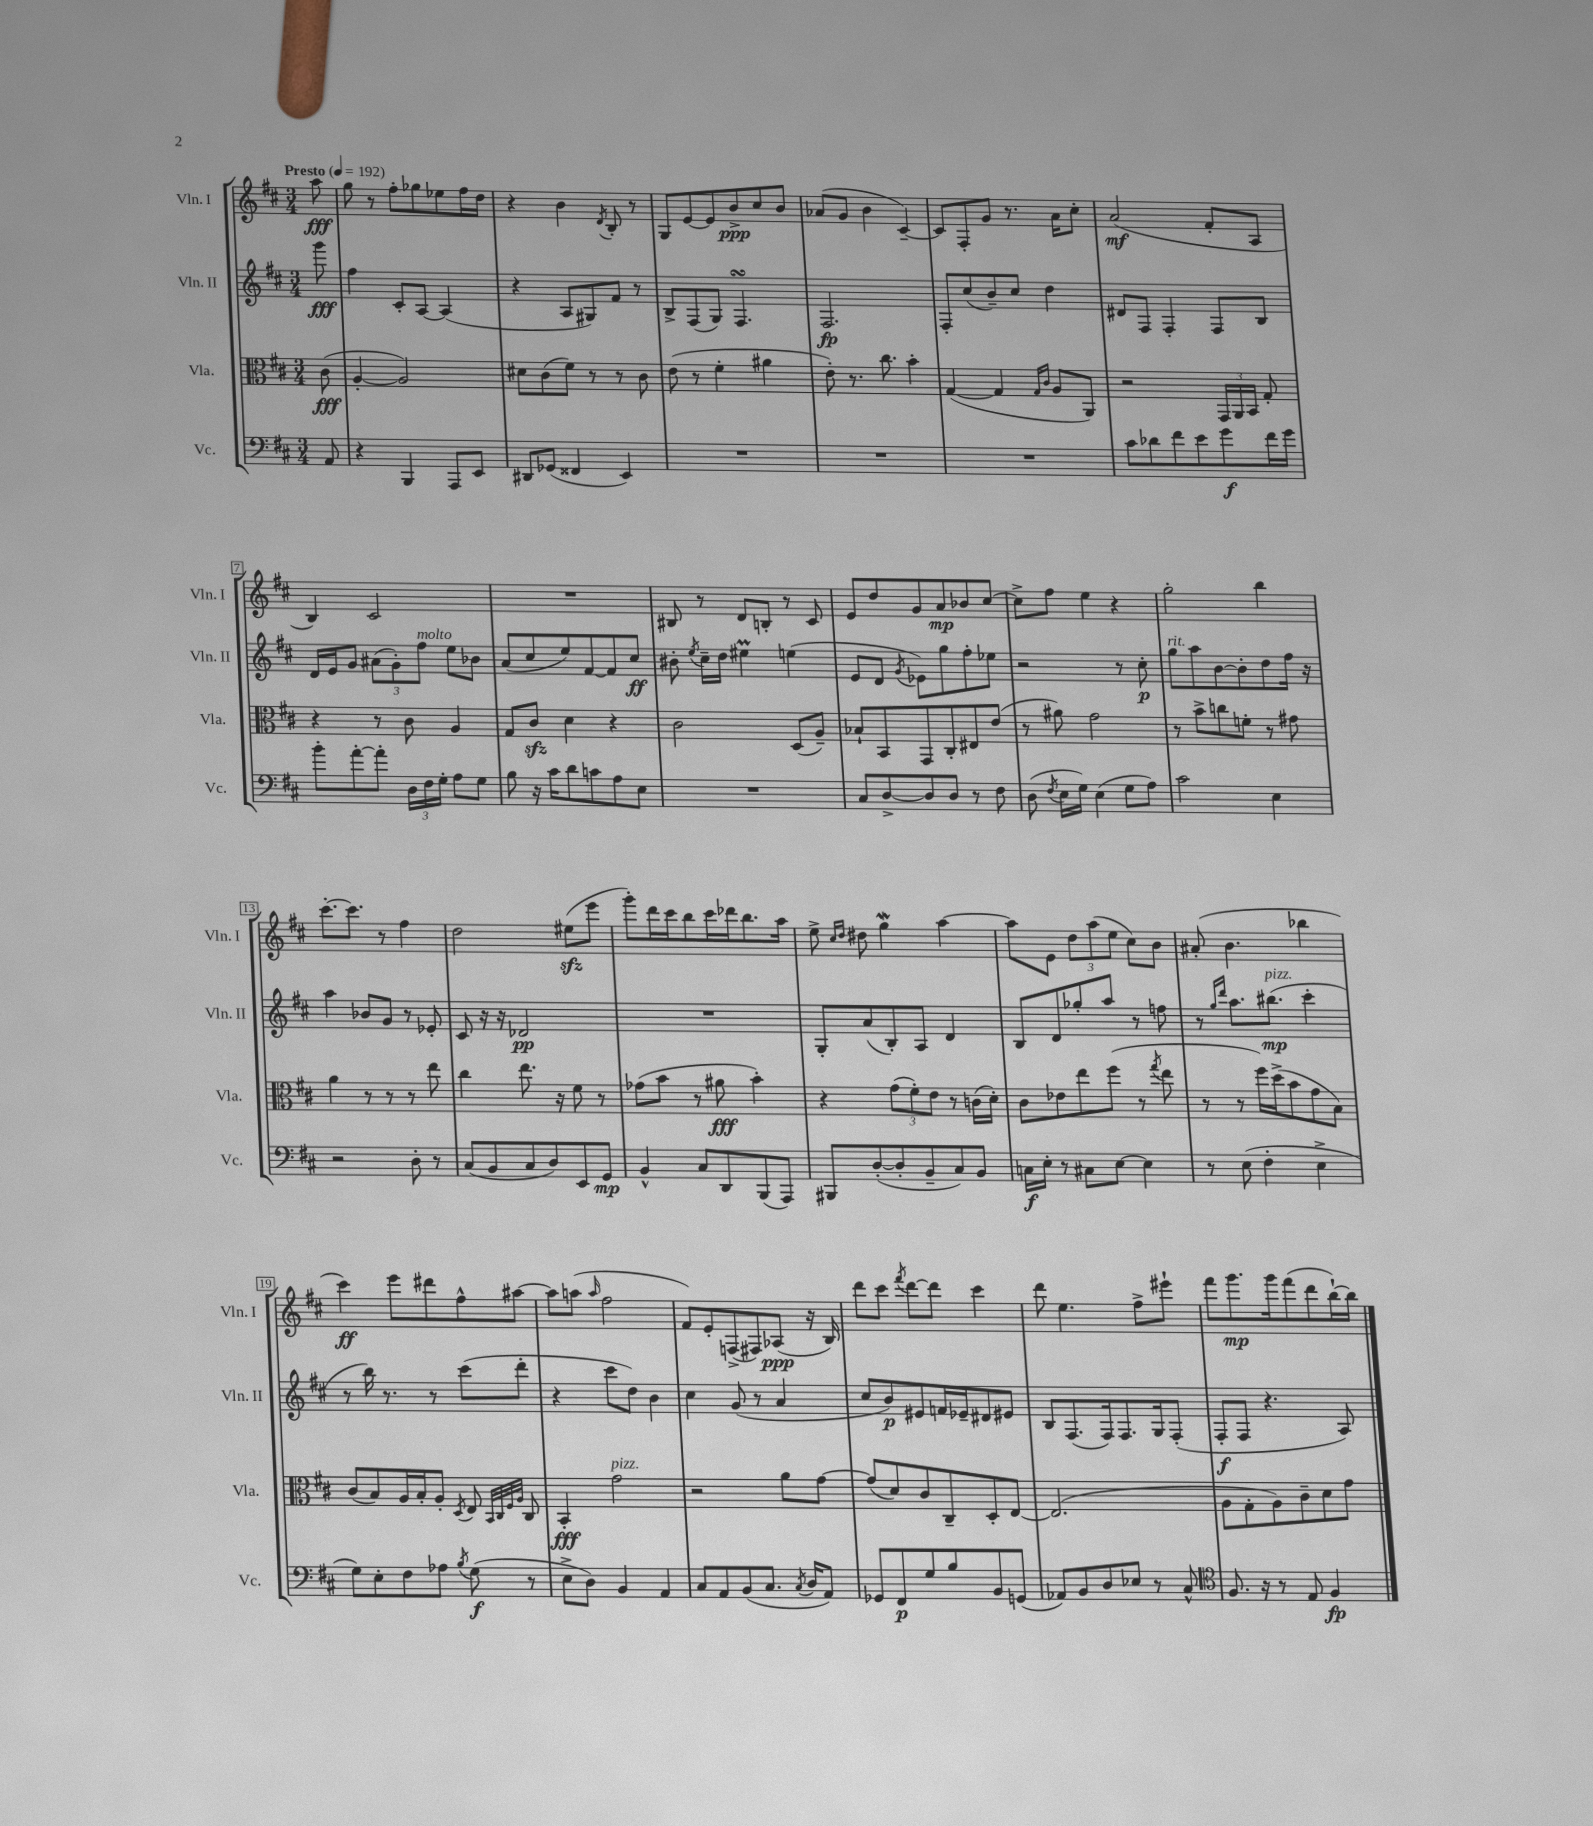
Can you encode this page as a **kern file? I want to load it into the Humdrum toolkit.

**kern	**kern	**kern	**kern
*staff4	*staff3	*staff2	*staff1
*clefF4	*clefC3	*clefG2	*clefG2
*k[f#c#]	*k[f#c#]	*k[f#c#]	*k[f#c#]
*M3/4	*M3/4	*M3/4	*M3/4
*MM192	*MM192	*MM192	*MM192
8AA	(8c#	8ggg	8aa
=	=	=	=
4r	[4A'	4ff#	8gg
.	.	.	8r
4BBB	2A])	8c#'	8ff#'
.	.	[8A	8gg-
8AAA	.	(4A]	8ee-
8EE	.	.	16ff#
.	.	.	16dd
=	=	=	=
8DD#	8d#	4r	4r
(8GG-	(8c#	.	.
4FF##	8f#)	8A	4b
.	8r	8G#)	.
.	.	.	8qd
4EE)	8r	8f#	8B'
.	8c#	8r	8r
=	=	=	=
2.r	(8e	8B^	8G
.	8r	(8F#	[8e
.	4f#'	8G)	8e]
.	.	4.F#	8b^
.	4a#	.	8cc#
.	.	.	8b
=	=	=	=
2.r	8e')	2.F#	(8a-
.	8.r	.	8g
.	.	.	4b
.	8.cc#	.	.
.	4b'	.	[4c#~)
=	=	=	=
2.r	([4G	8F#'	8c#]
.	.	(8cc#	8F#'
.	4G]	8b~)	8g
.	.	8cc#	8.r
.	16qqG	.	.
.	16qqc#	.	.
.	8A	4dd	.
.	.	.	16a
.	8AA)	.	8cc#'
=	=	=	=
8c#	2r	8d#	(2a
8d-	.	8F#	.
8f#	.	4F#'	.
8e	.	.	.
8g	24GG	8F#	8f#'
.	24AA	.	.
.	24BB	.	.
16f#	8G'	8B	8A
16g	.	.	.
=	=	=	=
8b'	4r	16d	4B)
.	.	16e	.
[8a'	.	8g	.
8a']	8r	(12a#	2c#
.	.	12g')	.
24D	8c#	.	.
24F#	.	12ff#	.
24G'	.	.	.
8A	4A	8ee	.
8G	.	8b-	.
=	=	=	=
8B	8G	(8a	2.r
16r	8c#	8cc#	.
16c#	.	.	.
8d	4d	8ee)	.
8c	.	[8f#	.
8A	4r	8f#]	.
8E	.	8cc#	.
=	=	=	=
2.r	2c#	8b#'	8B#
.	.	8qee	.
.	.	16cc#~	8r
.	.	16dd	.
.	.	4ee#	8d
.	.	.	8B'
.	(8D	(4ee	8r
.	8A~)	.	8c#
=	=	=	=
8C#	8B-`	8e	8e
[8D^	8BB	8d	8dd
.	.	8qg	.
8D]	8GG	8e-)	8g
8D	8C#'	8gg	8a
8r	8E#	8ff#'	8b-
8F#	(8e	8ee-	[8cc#
=	=	=	=
(8D	8r	2r	8cc#^]
8qF#	.	.	.
16E	8a#)	.	8ff#
16G)	.	.	.
(4E	2g	.	4ee
8G	.	8r	4r
8A)	.	8cc#'	.
=	=	=	=
2c#	8r	8gg	2gg'
.	8b^	8aa	.
.	8cc	[8b	.
.	8f'	8b']	.
4E	8r	8dd	4bb
.	8g#	16ff#	.
.	.	16r	.
=	=	=	=
2r	4a	4aa	[8.ccc#'
.	.	.	8.ccc#]
.	8r	8b-	.
.	8r	8g	8r
8D'	8r	8r	4ff#
8r	8ee	8e-'	.
=	=	=	=
(8C#	4cc#	8c#	2dd
8BB	.	16r	.
.	.	16r	.
8C#	8.ee	2d-	.
8D)	.	.	.
.	16r	.	.
8EE	8f#	.	(8ee#
8GG	8r	.	8eee
=	=	=	=
4BB^^	(8g-	2.r	8ggg')
.	8b	.	16ddd
.	.	.	16ccc#
8C#	8r	.	8bb
8DD	8a#	.	16ccc#
.	.	.	16ddd-
(8BBB	4b')	.	8.bb
8AAA)	.	.	.
.	.	.	16aa
=	=	=	=
8BBB#	4r	8G'	8ee^
.	.	.	16qqcc#
.	.	.	16qqdd
([8D'	.	(8a	8dd#
8D']	(12g	8B')	4gg
.	12f#')	.	.
8BB~	.	8A	.
.	12e	.	.
8C#)	8r	4d	[4aa
8BB	(16c	.	.
.	16d')	.	.
=	=	=	=
16C	8c#	8B	8aa]
16E'	.	.	.
8r	8e-	8d	8e
8C#	8ee	8gg-'	12dd
.	.	.	(12aa
[8E	(8ff#	8aa	.
.	.	.	12ee
4E]	8r	8r	8cc#)
.	8qgg	.	.
.	8ee	8ff	8b
=	=	=	=
8r	8r	8r	(8a#'
.	.	16qqgg	.
.	.	16qqddd	.
(8E	8r	8.aa	4.b
4F#'	16ff#)	.	.
.	(16dd^	(8.bb#	.
.	8b	.	.
4E^	8g	4ccc#'	4bb-
.	8B)	.	.
=	=	=	=
8G)	(8c#	8r	4ccc#)
8E'	8B)	16bb)	.
.	.	8.r	.
8F#	16A	.	8eee
.	16B'	.	.
8A-	8A'	8r	8ddd#
8qB	8qD	.	.
(8G	8E	(8ccc#	8ff#^^
.	32qqBB	.	.
.	32qqC#	.	.
.	32qqF#	.	.
.	32qqA	.	.
8r	8C#	8ddd'	[8aa#
=	=	=	=
8E^	4BB'	4r	8aa#]
8D)	.	.	(8aa
.	.	.	16qqaa
4BB	2g	8ccc#	2ff#
.	.	8dd)	.
4AA	.	4b	.
=	=	=	=
8C#	2r	4cc#	8f#)
8AA	.	.	8e'
(8BB	.	(8g	(8F^
8.C#	.	8r	8F#)
.	8a	4a	(8A-
8qC#	.	.	.
16D	.	.	.
8AA)	[8g	.	16r
.	.	.	16B)
=	=	=	=
8GG-	(8g]	8cc#	8ddd
8FF#	8d)	8b)	8ccc#
.	.	.	8qfff#
8G	8c#	8e#	[8ddd
8B	8C#~	16f	8ddd]
.	.	16e-~	.
8BB	8D'	8d#	4ccc#
(8GG	[8E	8e#	.
=	=	=	=
8AA-)	(2.E]	8B	8ddd
8BB	.	(8.F#	4.ee
8D	.	.	.
.	.	16F#)	.
8E-	.	8.F#	.
8r	.	.	8ff#^
.	.	16G	.
8C#^^	.	(8F#'	8eee#`
=	=	=	=
*clefC4	*	*	*
8.F#	8A	8F#'	8fff#
.	8G'	8F#	8.ggg
16r	.	.	.
8r	8A)	4.r	.
.	.	.	16ggg
8E	8c#~	.	(8fff#
4F#	8d	.	8ddd
.	8g	8A)	[16bb`)
.	.	.	16bb]
==	==	==	==
*-	*-	*-	*-
